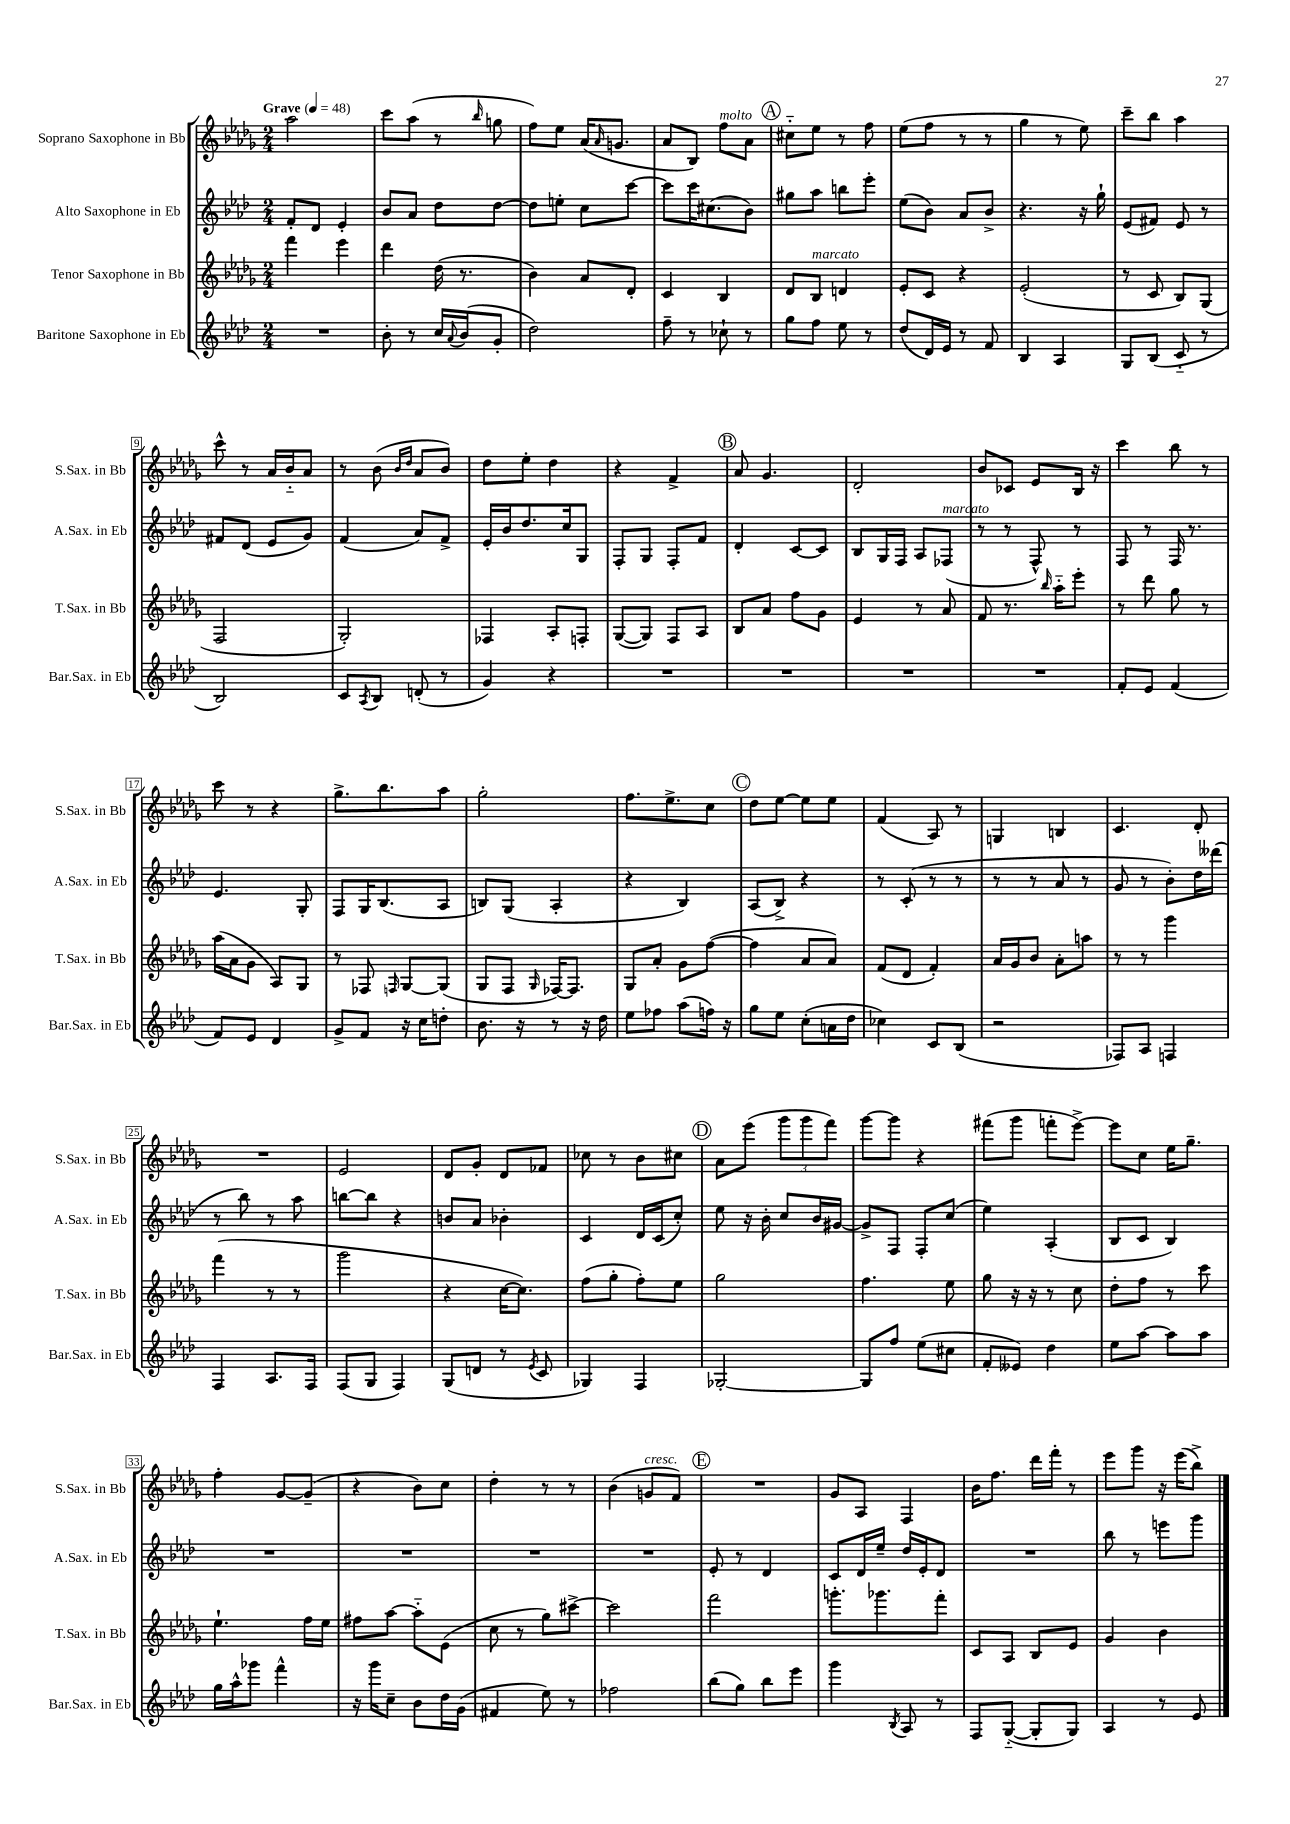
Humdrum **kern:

**kern	**kern	**kern	**kern
*staff4	*staff3	*staff2	*staff1
*clefG2	*clefG2	*clefG2	*clefG2
*k[b-e-a-d-]	*k[b-e-a-d-g-]	*k[b-e-a-d-]	*k[b-e-a-d-g-]
*M2/4	*M2/4	*M2/4	*M2/4
*MM48	*MM48	*MM48	*MM48
2r	4fff	8f'	2aa-
.	.	8d-	.
.	4eee-	4e-'	.
=	=	=	=
8b-'	4ddd-	8b-	8ccc
8r	.	8a-	(8aa-
16cc	(16dd-	8dd-	8r
8qqa-	.	.	.
(16b-	8.r	.	.
.	.	.	16qqbb-
8g'	.	[8dd-	8gg
=	=	=	=
2dd-)	4b-)	8dd-]	8ff)
.	.	8ee'	8ee-
.	8a-	8cc	(16a-
.	.	.	16qqa-
.	.	.	8.g
.	8d-'	[8ccc	.
=	=	=	=
8ff~	4c	8ccc]	8a-
8r	.	16ccc	8B-)
.	.	(8.cc#	.
8cc-`	4B-	.	8ff
8r	.	8b-)	8a-
=	=	=	=
8gg	8d-	8gg#	8cc#'~
8ff	8B-	8aa-	8ee-
8ee-	4d	8bb	8r
8r	.	8eee-'	8ff
=	=	=	=
(8dd-	8e-'	(8ee-	(8ee-
16d-)	8c	8b-)	8ff
16e-	.	.	.
8r	4r	8a-	8r
8f	.	8b-^	8r
=	=	=	=
4B-	(2e-'	4.r	4gg-
4A-	.	.	8r
.	.	16r	8ee-)
.	.	16gg`	.
=	=	=	=
8G	8r	(8e-	8ccc~
(8B-	8c	8f#)	8bb-
8c'~	8B-)	8e-	4aa-
8r	(8G-	8r	.
=	=	=	=
2B-)	2F	8f#	8ccc^^
.	.	(8d-	8r
.	.	8e-	16a-
.	.	.	16b-'~
.	.	8g)	8a-
=	=	=	=
8c	2G-')	(4f	8r
8qA-	.	.	.
8B-	.	.	(8b-
.	.	.	16qqb-
.	.	.	16qqdd-
(8d'	.	8a-)	8a-
8r	.	8f^	8b-)
=	=	=	=
4g)	4F-	16e-'	8dd-
.	.	16b-	.
.	.	8.dd-	8ee-'
4r	8A-'	.	4dd-
.	.	16cc	.
.	8F'	8G	.
=	=	=	=
2r	([8G-	8F'	4r
.	8G-])	8G	.
.	8F	8F'	4f^
.	8A-	8f	.
=	=	=	=
2r	8B-	4d-'	8a-
.	8a-	.	4.g-
.	8ff	[8c	.
.	8g-	8c]	.
=	=	=	=
2r	4e-	8B-	2d-'
.	.	16G	.
.	.	16F	.
.	8r	8A-	.
.	8a-	(8F-	.
=	=	=	=
2r	8f	8r	8b-
.	8.r	8r	8c-
.	.	8F^^)	8e-
.	16qqbb-	.	.
.	16aa-'~	.	.
.	8eee-'	8r	16B-
.	.	.	16r
=	=	=	=
8f'	8r	8F	4ccc
8e-	8ddd-	8r	.
(4f	8gg-	16F	8bb-
.	.	8.r	.
.	8r	.	8r
=	=	=	=
8f)	(16aa-	4.e-	8ccc
.	16a-	.	.
8e-	8g-	.	8r
4d-	8A-)	.	4r
.	8G-	8G'	.
=	=	=	=
8g^	8r	8F	8.gg-^
8f	8F-	16G	.
.	.	(8.B-	8.bb-
.	16qqF	.	.
16r	[8G-	.	.
16cc	.	.	.
8dd'	(8G-]	8A-	8aa-
=	=	=	=
8.b-	8G-	8B)	2gg-'
.	8F	(8G	.
16r	.	.	.
.	16qqG-	.	.
8r	[16F-)	4A-'	.
.	8.F-]	.	.
16r	.	.	.
16dd-	.	.	.
=	=	=	=
8ee-	8G-	4r	8.ff
8ff-	8a-'	.	.
.	.	.	8.ee-^
(8aa-	8g-	4B-)	.
16ff)	([8ff	.	8cc
16r	.	.	.
=	=	=	=
8gg	4ff]	(8A-	8dd-
8ee-	.	8B-^)	[8ee-
(8cc'	8a-	4r	8ee-]
16a	8a-)	.	8ee-
16dd-	.	.	.
=	=	=	=
4cc-)	(8f	8r	(4f
.	8d-	(8c'	.
8c	4f')	8r	8A-)
(8B-	.	8r	8r
=	=	=	=
2r	16a-	8r	4G
.	16g-	.	.
.	8b-	8r	.
.	8a-'	8a-	4B
.	8aa	8r	.
=	=	=	=
8F-)	8r	8g	4.c
8A-	8r	8r	.
4F	4ggg-	8b-')	.
.	.	16dd-	8d-'
.	.	(16ddd--	.
=	=	=	=
4F	(4fff	8r	2r
.	.	8bb-)	.
8.A-	8r	8r	.
.	8r	8aa-	.
16F	.	.	.
=	=	=	=
(8F	2ggg-	[8bb	2e-
8G	.	8bb]	.
4F)	.	4r	.
=	=	=	=
(8G	4r	8b	8d-
8d	.	8a-	8g-'
8r	[16cc	4b-'	8d-
.	8.cc])	.	.
8qe-	.	.	.
8c	.	.	8f-
=	=	=	=
4G-)	(8ff	4c	8cc-
.	8gg-'	.	8r
4F	8ff')	16d-	8b-
.	.	(16c	.
.	8ee-	8cc')	8cc#
=	=	=	=
[2G-'	2gg-	8ee-	8a-
.	.	16r	(8eee-
.	.	16b-'	.
.	.	8cc	12ggg-
.	.	.	12ggg-
.	.	16b-	.
.	.	.	12fff)
.	.	[16g#	.
=	=	=	=
8G-]	4.ff	8g#^]	[8ggg-
8ff	.	8F	8ggg-]
(8ee-	.	8F'	4r
8cc#	8ee-	(8cc	.
=	=	=	=
8f'	8gg-	4ee-)	(8fff#
8e--)	16r	.	8ggg-
.	16r	.	.
4dd-	8r	(4A-'	8fff'
.	8cc	.	[8eee-^)
=	=	=	=
8ee-	8dd-'	8B-	8eee-]
[8aa-	8ff	8c	8cc
8aa-]	8r	4B-)	16ee-
.	.	.	8.gg-~
8aa-	8ccc	.	.
=	=	=	=
16gg	4.ee-`	2r	4ff'
16aa-^^	.	.	.
8ggg-	.	.	.
4fff^^	.	.	[8g-
.	16ff	.	(8g-~]
.	16ee-	.	.
=	=	=	=
16r	8ff#	2r	4r
16ggg	.	.	.
8cc~	[8aa-	.	.
8b-	8aa-'~]	.	8b-)
16dd-	(8e-	.	8cc
(16g	.	.	.
=	=	=	=
4f#	8cc	2r	4dd-'
.	8r	.	.
8ee-)	8gg-)	.	8r
8r	[8ccc#^	.	8r
=	=	=	=
2ff-	2ccc#]	2r	(4b-
.	.	.	8g
.	.	.	8f)
=	=	=	=
(8bb-	2fff	8e-'	2r
8gg)	.	8r	.
8bb-	.	4d-	.
8eee-	.	.	.
=	=	=	=
4ggg	8.ggg'	8c	8g-
.	.	16d-	8A-
.	8.ggg-	16ee-~	.
8qB-	.	.	.
8A-	.	16dd-	4F
.	.	16e-'	.
8r	8fff'	8d-	.
=	=	=	=
8F	8c	2r	16b-
.	.	.	8.ff
([8G'~	8A-	.	.
8G']	8B-	.	16ddd-
.	.	.	16fff'
8G)	8e-	.	8r
=	=	=	=
4A-	4g-	8bb-	8eee-
.	.	8r	8ggg-
8r	4b-	8eee	16r
.	.	.	(16eee-
8e-	.	8ggg	8bb-^)
==	==	==	==
*-	*-	*-	*-
